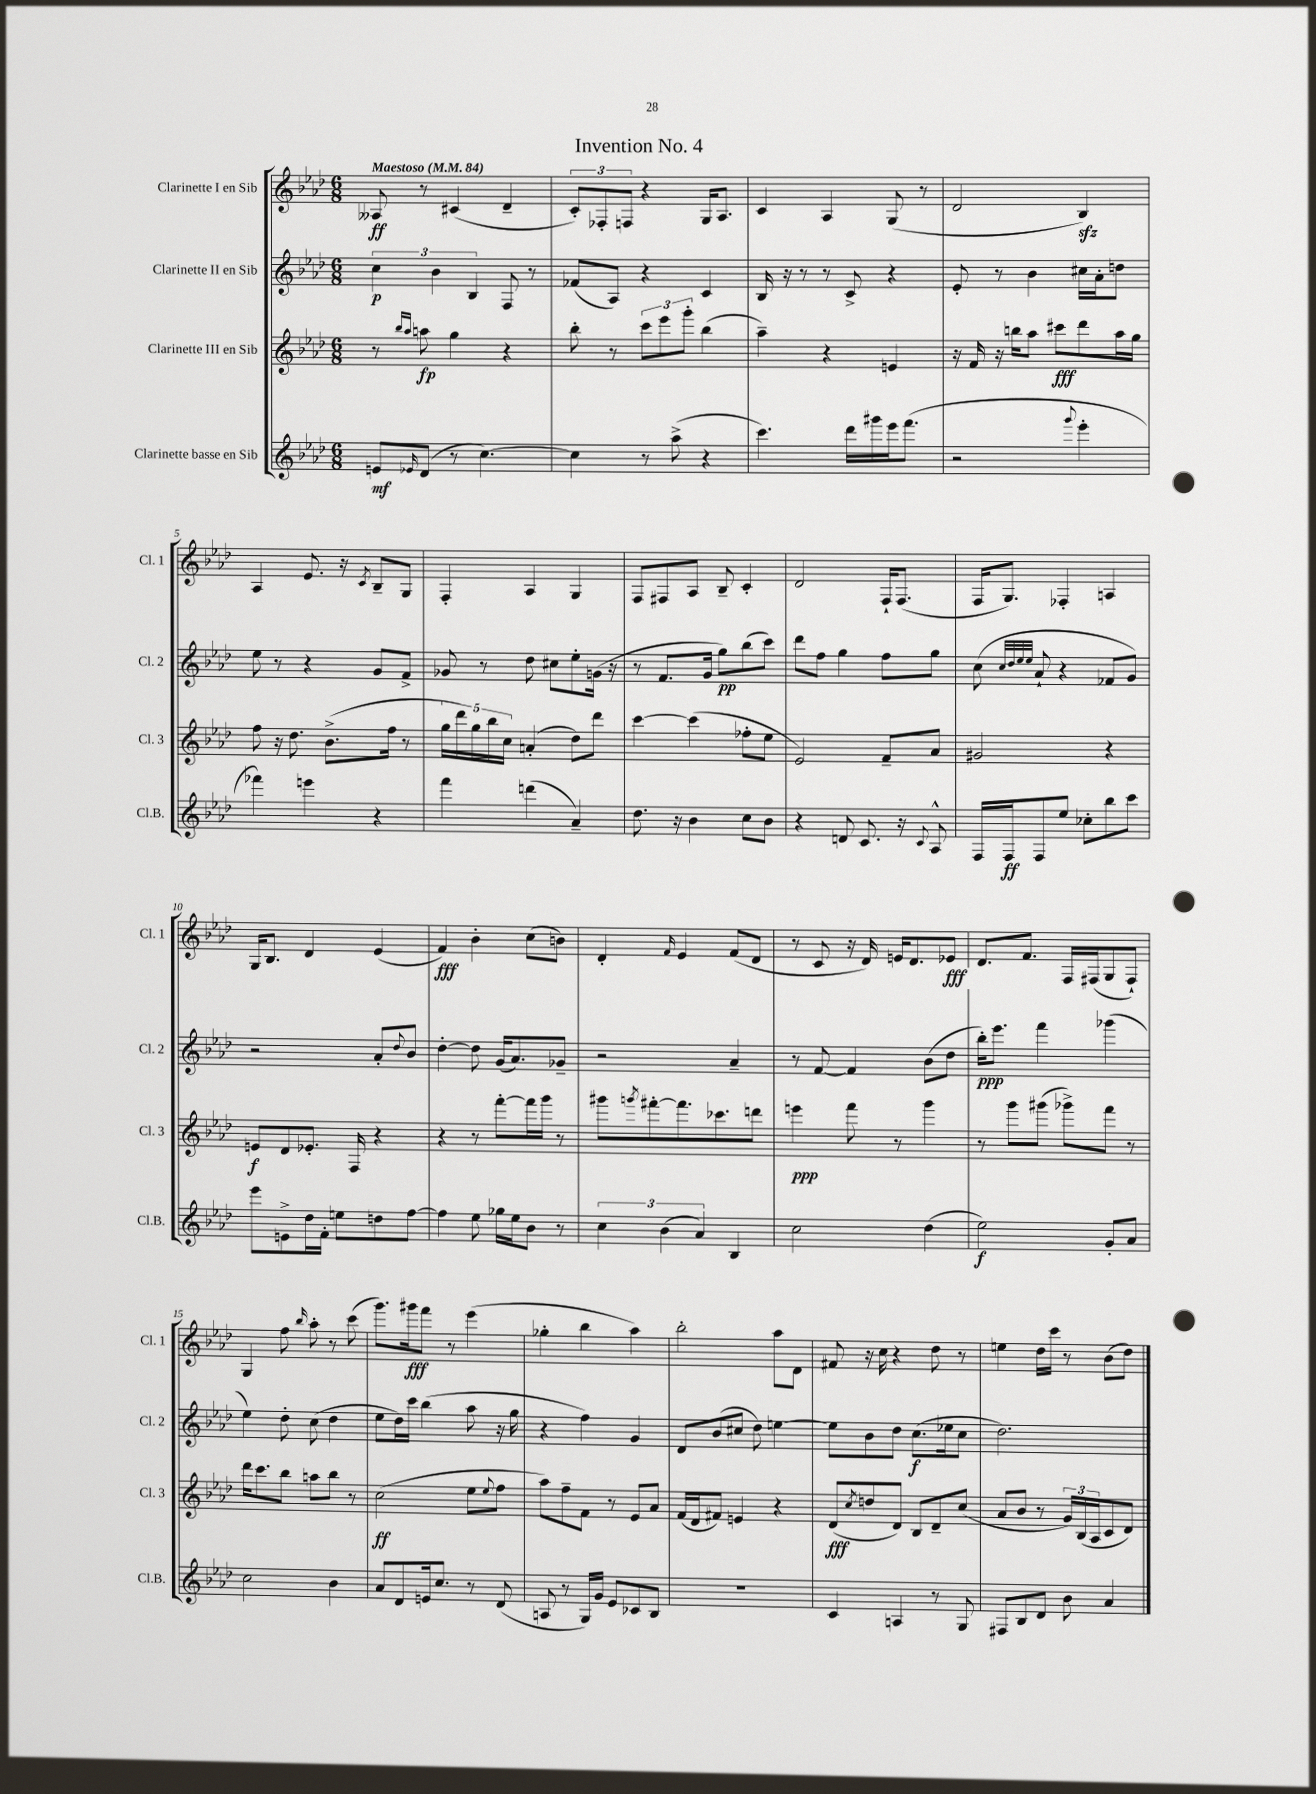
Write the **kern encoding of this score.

**kern	**dynam	**kern	**dynam	**kern	**dynam	**kern	**dynam
*part4	*part4	*part3	*part3	*part2	*part2	*part1	*part1
*staff4	*staff4	*staff3	*staff3	*staff2	*staff2	*staff1	*staff1
*I"Clarinette basse en Sib	*	*I"Clarinette III en Sib	*	*I"Clarinette II en Sib	*	*I"Clarinette I en Sib	*
*I'Cl.B.	*	*I'Cl. 3	*	*I'Cl. 2	*	*I'Cl. 1	*
*clefG2	*	*clefG2	*	*clefG2	*	*clefG2	*
*k[b-e-a-d-]	*	*k[b-e-a-d-]	*	*k[b-e-a-d-]	*	*k[b-e-a-d-]	*
*M6/8	*	*M6/8	*	*M6/8	*	*M6/8	*
*MM84	*	*MM84	*	*MM84	*	*MM84	*
=1	=1	=1	=1	=1	=1	=1	=1
!	!	!	!	!	!	!LO:TX:a:B:t=Maestoso	!
8en/L	mf	8r	.	6cc\	p	8A--X/	ff
.	.	16qqbb-/LL	.	.	.	.	.
16qqe-X/	.	16qqaa-/JJ	.	.	.	.	.
(8d-/J	.	8aan\	fp	.	.	8r	.
.	.	.	.	6b-\	.	.	.
8r	.	4gg\	.	.	.	(4c#X/	.
.	.	.	.	6B-/	.	.	.
[4.cc\)	.	.	.	.	.	.	.
.	.	4r	.	8F/	.	4d-~/	.
.	.	.	.	8r	.	.	.
=2	=2	=2	=2	=2	=2	=2	=2
4cc\]	.	8bb-'\	.	(8f-X/L	.	12c'/L)	.
.	.	.	.	.	.	12F-X'/	.
.	.	8r	.	8A-/J)	.	.	.
.	.	.	.	.	.	12Fn/J	.
8r	.	12ccc\L	.	4r	.	4r	.
.	.	12eee-\	.	.	.	.	.
(8aa-^\	.	.	.	.	.	.	.
.	.	12ggg'\J	.	.	.	.	.
4r	.	(4bb-\	.	4c/	.	16G/KL	.
.	.	.	.	.	.	8.A-/J	.
=3	=3	=3	=3	=3	=3	=3	=3
4.ccc\)	.	4aa-~\)	.	16B-/	.	4c/	.
.	.	.	.	16r	.	.	.
.	.	.	.	8r	.	.	.
.	.	4r	.	8r	.	4A-/	.
16ddd-\LL	.	.	.	8c^/	.	.	.
16ggg#X\	.	.	.	.	.	.	.
16eee-\J	.	4en/	.	4r	.	(8G/	.
(8.fff\J	.	.	.	.	.	.	.
.	.	.	.	.	.	8r	.
=4	=4	=4	=4	=4	=4	=4	=4
2r	.	16r	.	8e-'/	.	2d-/	.
.	.	16f/	.	.	.	.	.
.	.	16r	.	8r	.	.	.
.	.	16bbn\KL	.	.	.	.	.
.	.	8aa-\J	.	4b-\	.	.	.
.	.	8ccc#X\L	fff	.	.	.	.
8qqggg/	.	.	.	.	.	.	.
4eee-'\	.	8ddd-\	.	16cc#X\LL	.	4B-zz/)	.
.	.	.	.	16a-'\J	.	.	.
.	.	16aa-\L	.	8ddn\J	.	.	.
.	.	16gg\JJ	.	.	.	.	.
!!LO:LB:g=z
=5	=5	=5	=5	=5	=5	=5	=5
4fff-X\)	.	8ff\	.	8ee-\	.	4A-/	.
.	.	16r	.	8r	.	.	.
.	.	8.dd-\	.	.	.	.	.
4eeen\	.	.	.	4r	.	8.e-/	.
.	.	(8.b-^\L	.	.	.	.	.
.	.	.	.	.	.	16r	.
.	.	.	.	.	.	8qc/	.
4r	.	.	.	8g/L	.	8B-~/L	.
.	.	16ff\Jk	.	.	.	.	.
.	.	8r	.	8f^/J	.	8G/J	.
=6	=6	=6	=6	=6	=6	=6	=6
4fff\	.	20gg\LL	.	8g-X/	.	4F'/	.
.	.	20ddd-\)	.	.	.	.	.
.	.	20gg\	.	.	.	.	.
.	.	.	.	8r	.	.	.
.	.	20bb-\	.	.	.	.	.
.	.	20cc\JJ	.	.	.	.	.
(4dddn\	.	(4an'/	.	8dd-\	.	4A-/	.
.	.	.	.	8cc#X\L	.	.	.
4a-~/)	.	8dd-\L)	.	8ee-'\	.	4G/	.
.	.	8ddd-\J	.	(16gn\Jk	.	.	.
.	.	.	.	16r	.	.	.
=7	=7	=7	=7	=7	=7	=7	=7
8.dd-\	.	[4ccc\	.	8r	.	8F/L	.
.	.	.	.	8.f/L	.	8F#X/	.
16r	.	.	.	.	.	.	.
4b-\	.	(4ccc\]	.	.	.	8A-/J	.
.	.	.	.	16g/Jk	.	.	.
.	.	.	.	8gg\L)	pp	8B-~/	.
8cc\L	.	8ff-X'\L	.	(8bb-\	.	4c'/	.
8b-\J	.	8ee-\J	.	8ccc\J)	.	.	.
=8	=8	=8	=8	=8	=8	=8	=8
4r	.	2e-/)	.	8ddd-\L	.	2d-/	.
.	.	.	.	8ff\J	.	.	.
8dn/	.	.	.	4gg\	.	.	.
8.c/	.	.	.	.	.	.	.
.	.	8f~/L	.	8ff\L	.	16F`/KL	.
16r	.	.	.	.	.	(8.F/J	.
8qqc/	.	.	.	.	.	.	.
8A-^^/	.	8a-/J	.	8gg\J	.	.	.
=9	=9	=9	=9	=9	=9	=9	=9
16F/LL	.	2g#X/	.	(8cc\	.	16F/KL	.
16F/J	ff	.	.	.	.	8.G/J)	.
.	.	.	.	32qqcc/LLL	.	.	.
.	.	.	.	32qqdd-/	.	.	.
.	.	.	.	32qqee-/	.	.	.
.	.	.	.	32qqee-/JJJ	.	.	.
8F/	.	.	.	8a-`/	.	.	.
8ee-/J	.	.	.	4r	.	4F-X'/	.
8cc-X'\L	.	.	.	.	.	.	.
8bb-\	.	4r	.	8f-X/L	.	4An/	.
8ccc\J	.	.	.	8g/J)	.	.	.
!!LO:LB:g=z
=10	=10	=10	=10	=10	=10	=10	=10
8eee-\L	.	8en/L	f	2r	.	16G/KL	.
.	.	.	.	.	.	8.B-/J	.
8en^\	.	8d-/	.	.	.	.	.
16dd-\L	.	8.e-X'/J	.	.	.	4d-/	.
16f'\JJ	.	.	.	.	.	.	.
8een\L	.	.	.	.	.	.	.
.	.	16F/	.	.	.	.	.
8ddn\	.	4r	.	8a-'/L	.	(4e-/	.
.	.	.	.	8qqdd-/	.	.	.
[8ff\J	.	.	.	8b-/J	.	.	.
=11	=11	=11	=11	=11	=11	=11	=11
4ff\]	.	4r	.	[4dd-'\	.	4f/)	fff
8ee-\	.	8r	.	8dd-\]	.	4b-'\	.
16gg-X\LL	.	[8fff'\L	.	(16g/KL	.	.	.
16ee-\J	.	.	.	8.a-/)	.	.	.
8b-\J	.	16fff\L]	.	.	.	(8cc\L	.
.	.	16ggg\JJ	.	.	.	.	.
8r	.	8r	.	8g-X~/J	.	8bn\J)	.
=12	=12	=12	=12	=12	=12	=12	=12
6cc\	.	8ggg#X\L	.	2r	.	4d-'/	.
.	.	8qgggn/	.	.	.	.	.
.	.	[8fff#X'\	.	.	.	.	.
(6b-\	.	.	.	.	.	.	.
.	.	.	.	.	.	16qqf/	.
.	.	8.fff#\]	.	.	.	4e-/	.
6a-/)	.	.	.	.	.	.	.
.	.	8.ccc-X\	.	.	.	.	.
4B-/	.	.	.	4a-~/	.	(8f/L	.
.	.	8dddn\J	.	.	.	8d-/J	.
=13	=13	=13	=13	=13	=13	=13	=13
2cc\	.	4eeen\	ppp	8r	.	8r	.
.	.	.	.	[8f/	.	8c/	.
.	.	8fff\	.	4f/]	.	16r	.
.	.	.	.	.	.	16d-/)	.
.	.	8r	.	.	.	16en/KL	.
.	.	.	.	.	.	8.d-/	.
(4dd-\	.	4ggg\	.	(8b-\L	.	.	.
.	.	.	.	8dd-\J	.	8e-X/J	fff
=14	=14	=14	=14	=14	=14	=14	=14
2ee-\)	f	8r	.	16bb-'\KL)	ppp	8.d-/L	.
.	.	.	.	8.eee-\J	.	.	.
.	.	8ggg\L	.	.	.	.	.
.	.	.	.	.	.	8.f/J	.
.	.	(8ggg#X\J	.	4fff\	.	.	.
.	.	8ggg-X^\L)	.	.	.	16F/LL	.
.	.	.	.	.	.	(16F#X/J	.
8g'/L	.	8fff\J	.	(4ggg-X\	.	8G/	.
8a-/J	.	8r	.	.	.	8F#`/J)	.
!!LO:LB:g=z
=15	=15	=15	=15	=15	=15	=15	=15
2cc\	.	16ddd-\KL	.	4ee-\)	.	4G/	.
.	.	8.ccc\	.	.	.	.	.
.	.	8bb-\J	.	8dd-'\	.	8ff\	.
.	.	.	.	.	.	16qqbb-/	.
.	.	8aan\L	.	(8cc\	.	8aa-'\	.
4b-\	.	8bb-\J	.	4dd-\	.	8r	.
.	.	8r	.	.	.	(8ccc\	.
=16	=16	=16	=16	=16	=16	=16	=16
8a-/L	.	(2cc\	ff	8ee-\L	.	8.ggg\L)	.
8d-/	.	.	.	16dd-\L)	.	.	.
.	.	.	.	16ccc\JJ	.	16ggg#X\k	fff
16en/k	.	.	.	(4bb-\	.	8fff\J	.
8.cc/J	.	.	.	.	.	.	.
.	.	.	.	.	.	8r	.
8r	.	8ee-\L	.	8aa-\	.	(4eee-\	.
.	.	8qqee-/	.	.	.	.	.
(8d-/	.	8ff\J	.	16r	.	.	.
.	.	.	.	16gg\	.	.	.
=17	=17	=17	=17	=17	=17	=17	=17
8An/	.	8aa-\L)	.	4r	.	4gg-X'\	.
8r	.	8ff~\	.	.	.	.	.
16G/LL)	.	8f\J	.	4ff\)	.	4bb-\	.
16g/JJ	.	.	.	.	.	.	.
8e-/L	.	8r	.	.	.	.	.
8c-X/	.	8e-/L	.	4g/	.	4aa-\)	.
8B-/J	.	8a-/J	.	.	.	.	.
=18	=18	=18	=18	=18	=18	=18	=18
2.r	.	(16f/LL	.	8d-/L	.	2bb-'\	.
.	.	16d-/J	.	.	.	.	.
.	.	8f#X/J)	.	(8b-/	.	.	.
.	.	4en/	.	8cc#X/J	.	.	.
.	.	.	.	8dd-\)	.	.	.
.	.	4r	.	[4een\	.	8aa-\L	.
.	.	.	.	.	.	8d-\J	.
=19	=19	=19	=19	=19	=19	=19	=19
4c/	.	(8d-/L	fff	8ee\L]	.	8f#X/	.
.	.	8qcc/	.	.	.	.	.
.	.	8ddn/	.	8b-\	.	16r	.
.	.	.	.	.	.	16cc\	.
4An/	.	8d-/J)	.	8dd-\J	.	4r	.
.	.	8B-/L	.	(8.cc\L	f	.	.
8r	.	8d-~/	.	.	.	8dd-\	.
.	.	.	.	16ee-X\k	.	.	.
8G/	.	(8cc/J	.	8cc\J	.	8r	.
=20	=20	=20	=20	=20	=20	=20	=20
8F#X/L	.	8a-/L	.	2.dd-\)	.	4een\	.
8B-/	.	8b-/J	.	.	.	.	.
8d-/J	.	8r	.	.	.	16dd-\LL	.
.	.	.	.	.	.	16ccc\JJ	.
8b-\	.	24g/LL)	.	.	.	8r	.
.	.	(24B-/	.	.	.	.	.
.	.	24A-/J	.	.	.	.	.
4a-/	.	8c/	.	.	.	(8b-\L	.
.	.	8d-/J)	.	.	.	8dd-\J)	.
==	==	==	==	==	==	==	==
*-	*-	*-	*-	*-	*-	*-	*-
